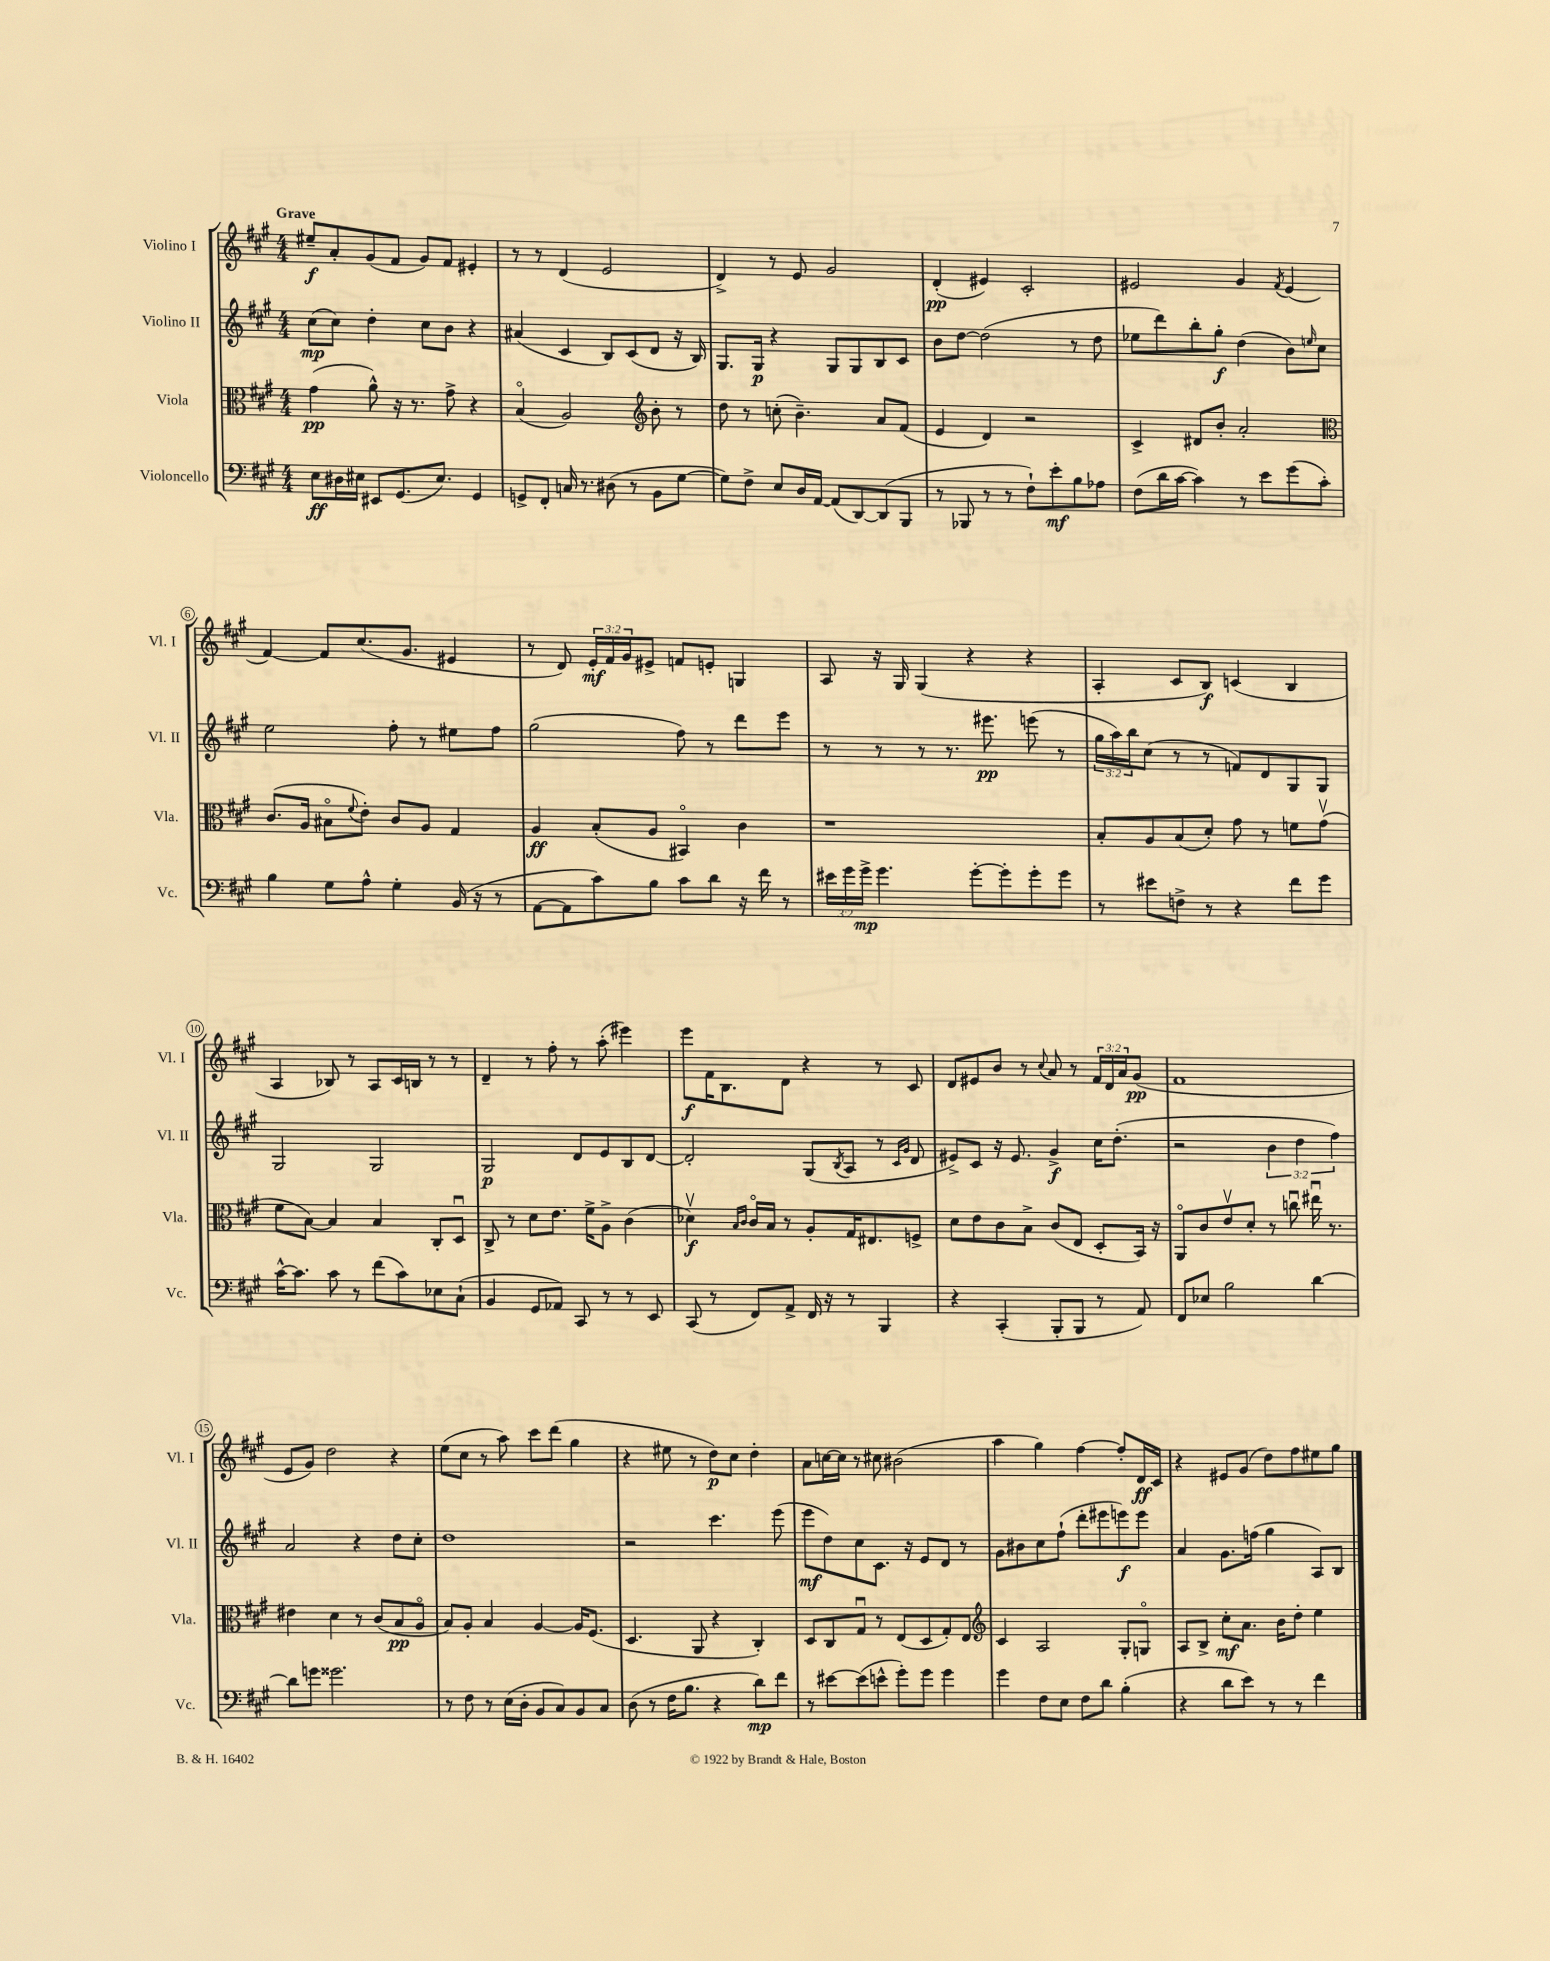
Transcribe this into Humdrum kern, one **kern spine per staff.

**kern	**dynam	**kern	**dynam	**kern	**dynam	**kern	**dynam
*part4	*part4	*part3	*part3	*part2	*part2	*part1	*part1
*staff4	*staff4	*staff3	*staff3	*staff2	*staff2	*staff1	*staff1
*I"Violoncello	*	*I"Viola	*	*I"Violino II	*	*I"Violino I	*
*I'Vc.	*	*I'Vla.	*	*I'Vl. II	*	*I'Vl. I	*
*clefF4	*	*clefC3	*	*clefG2	*	*clefG2	*
*k[f#c#g#]	*	*k[f#c#g#]	*	*k[f#c#g#]	*	*k[f#c#g#]	*
*M4/4	*	*M4/4	*	*M4/4	*	*M4/4	*
=1	=1	=1	=1	=1	=1	=1	=1
!	!	!	!	!	!	!LO:TX:a:B:t=Grave	!
8E\L	ff	(4g#\	pp	(8cc#\L	mp	8ee#X~/L	f
16D#X\L	.	.	.	8cc#\J)	.	8a'/	.
16E#X\JJ	.	.	.	.	.	.	.
8EE#X/L	.	8a^^\)	.	4dd'\	.	(8g#/	.
(8.GG#/	.	16r	.	.	.	8f#/J	.
.	.	8.r	.	.	.	.	.
.	.	.	.	8cc#\L	.	8g#/L)	.
8.E#/J)	.	.	.	.	.	.	.
.	.	8g#^\	.	8b\J	.	8f#/J	.
4GG#/	.	4r	.	4r	.	4e#X'/	.
=2	=2	=2	=2	=2	=2	=2	=2
8GGn^/L	.	(4B/	.	(4a#X/	.	8r	.
8FF#'/J	.	.	.	.	.	8r	.
16Cn/	.	2A/)	.	4c#/	.	(4d/	.
8.r	.	.	.	.	.	.	.
(8D#X\	.	.	.	8B/L)	.	2e/	.
8r	.	.	.	(8c#/	.	.	.
*	*	*clefG2	*	*	*	*	*
8BB\L	.	8b'\	.	8d/J	.	.	.
[8G#\J	.	8r	.	16r	.	.	.
.	.	.	.	16B/)	.	.	.
=3	=3	=3	=3	=3	=3	=3	=3
8G#\L])	.	8dd\	.	8.G#/L	.	4d^/)	.
8F#^\J	.	8r	.	.	.	.	.
.	.	.	.	16G#/Jk	p	.	.
8E/L	.	(8ccn'\	.	4r	.	8r	.
16D/L	.	4.b~\)	.	.	.	8e/	.
[16AA/JJ	.	.	.	.	.	.	.
(8AA/L]	.	.	.	8G#/L	.	2g#/	.
[8DD/)	.	.	.	8G#/	.	.	.
(8DD/]	.	8a/L	.	8B/	.	.	.
8BBB/J	.	(8f#/J	.	8c#/J	.	.	.
=4	=4	=4	=4	=4	=4	=4	=4
8r	.	4e/	.	8b\L	.	(4d'/	pp
8BBB-X/	.	.	.	[8dd\J	.	.	.
8r	.	4d/)	.	(2dd\]	.	4e#X/)	.
8r	.	.	.	.	.	.	.
8F#`\L)	.	2r	.	.	.	2c#'/	.
8e'\	mf	.	.	.	.	.	.
8B\	.	.	.	8r	.	.	.
8A-X\J	.	.	.	8dd\	.	.	.
=5	=5	=5	=5	=5	=5	=5	=5
(8F#\L	.	4c#^/	.	8ee-X\L	.	2e#X/	.
16d\L	.	.	.	8ddd\)	.	.	.
[16c#\JJ	.	.	.	.	.	.	.
4c#\])	.	8d#X/L	.	8bb'\	.	.	.
.	.	8b'/J	.	8gg#'\J	f	.	.
8r	.	2a'/	.	(4dd\	.	4g#/	.
8e\L	.	.	.	.	.	.	.
.	.	.	.	.	.	8qf#/	.
(8g#\	.	.	.	8b\L)	.	(4e#/	.
.	.	.	.	16qqeen/	.	.	.
8c#'\J)	.	.	.	8cc#\J	.	.	.
!!LO:LB:g=z
=6	=6	=6	=6	=6	=6	=6	=6
*	*	*clefC3	*	*	*	*	*
4B\	.	(8.c#/L	.	2ee\	.	[4f#/)	.
.	.	16A/Jk	.	.	.	.	.
8G#\L	.	8B#X\L	.	.	.	8f#/L]	.
.	.	8qqf#/	.	.	.	.	.
8A^^\J	.	8e'\J)	.	.	.	(8.cc#/	.
4G#'\	.	8c#/L	.	8ff#'\	.	.	.
.	.	.	.	.	.	8.g#/J	.
.	.	8A/J	.	8r	.	.	.
(16BB/	.	4G#/	.	8ee#X\L	.	4e#X/	.
16r	.	.	.	.	.	.	.
8r	.	.	.	8ff#\J	.	.	.
=7	=7	=7	=7	=7	=7	=7	=7
[8AA\L	.	4A/	ff	(2gg#\	.	8r	.
8AA\]	.	.	.	.	.	8d/)	.
8c#\)	.	(8B'/L	.	.	.	24e'/LL	mf
.	.	.	.	.	.	24f#/	.
.	.	.	.	.	.	24g#/J	.
8B\J	.	8A/J	.	.	.	8e#X^/J	.
8c#\L	.	4BB#X/)	.	8ff#\)	.	8fn/L	.
8d\J	.	.	.	8r	.	8en'/J	.
16r	.	4c#\	.	8ddd\L	.	4Gn/	.
16f#\	.	.	.	.	.	.	.
8r	.	.	.	8eee\J	.	.	.
=8	=8	=8	=8	=8	=8	=8	=8
24e#X\LL	.	1r	.	8r	.	8A/	.
24g#\	.	.	.	.	.	.	.
24g#^\JJ	mp	.	.	.	.	.	.
4.g#\	.	.	.	8r	.	16r	.
.	.	.	.	.	.	16G#/	.
.	.	.	.	8r	.	(4G#/	.
.	.	.	.	8.r	.	.	.
[8g#'\L	.	.	.	.	.	4r	.
.	.	.	.	8.eee#X\	pp	.	.
8g#'\]	.	.	.	.	.	.	.
8g#'\	.	.	.	(8eeen\	.	4r	.
8g#\J	.	.	.	8r	.	.	.
=9	=9	=9	=9	=9	=9	=9	=9
8r	.	8B'/L	.	24gg#\LL	.	4A'/	.
.	.	.	.	24aa\)	.	.	.
.	.	.	.	24bb\J	.	.	.
8e#X\L	.	8A/	.	(8cc#\J	.	.	.
8Fn^\J	.	(8B/	.	8r	.	8c#/L	.
8r	.	8d'/J)	.	8r	.	8B/J)	f
4r	.	8g#\	.	8fn/L)	.	(4cn/	.
.	.	8r	.	8d/	.	.	.
8f#\L	.	8fn\L	.	8G#/	.	4B/	.
8g#\J	.	(8g#v\J	.	8G#/J	.	.	.
!!LO:LB:g=z
=10	=10	=10	=10	=10	=10	=10	=10
[16c#^^\KL	.	8f#\L	.	2G#/	.	4A/	.
8.c#\J]	.	.	.	.	.	.	.
.	.	[8B\J)	.	.	.	.	.
8c#\	.	4B/]	.	.	.	8B-X/)	.
8r	.	.	.	.	.	8r	.
(8f#\L	.	4B/	.	2G#/	.	8A/L	.
8c#\)	.	.	.	.	.	16c#/L	.
.	.	.	.	.	.	16Bn/JJ	.
8E-X\	.	8C#'/L	.	.	.	8r	.
(8C#`\J	.	8Du/J	.	.	.	8r	.
=11	=11	=11	=11	=11	=11	=11	=11
4BB/	.	8C#^/	.	2G#/	p	4d~/	.
.	.	8r	.	.	.	.	.
8GG#/L	.	8d\L	.	.	.	8r	.
8AA-X/J)	.	8.e\J	.	.	.	8ff#'\	.
8CC#/	.	.	.	8d/L	.	8r	.
.	.	16f#^\KL	.	.	.	.	.
8r	.	8A^\J	.	8e/	.	(8aa'\	.
8r	.	(4c#\	.	8B/	.	4eee#X\)	.
8EE/	.	.	.	[8d/J	.	.	.
=12	=12	=12	=12	=12	=12	=12	=12
(8CC#/	.	4d-Xv\)	f	2d'/]	.	8eee\L	f
8r	.	.	.	.	.	16f#\K	.
.	.	.	.	.	.	8.B\	.
.	.	16qqB/LL	.	.	.	.	.
.	.	16qqc#/JJ	.	.	.	.	.
8FF#/L)	.	16c#/LL	.	.	.	.	.
.	.	16B/JJ	.	.	.	.	.
8AA^/J	.	8r	.	.	.	8d\J	.
16FF#/	.	8A'/L	.	(8G#/L	.	4r	.
16r	.	.	.	.	.	.	.
.	.	.	.	8qB/	.	.	.
8r	.	16G#/K	.	8A/J	.	.	.
.	.	8.E#X/	.	.	.	.	.
4BBB/	.	.	.	8r	.	8r	.
.	.	.	.	16qqc#/LL	.	.	.
.	.	.	.	16qqg#/JJ	.	.	.
.	.	8Fn^/J	.	8d/	.	8c#/	.
=13	=13	=13	=13	=13	=13	=13	=13
4r	.	8d\L	.	8e#X^/L)	.	8d/L	.
.	.	8e\	.	8c#/J	.	8e#X/	.
(4CC#'/	.	8c#\	.	16r	.	8b/J	.
.	.	.	.	8.e#/	.	.	.
.	.	8B^\J	.	.	.	8r	.
.	.	.	.	.	.	8qqcc#/	.
8BBB'/L	.	(8c#/L	.	4g#^/	f	8a/	.
8BBB/J	.	8E/J	.	.	.	8r	.
8r	.	8D'/L	.	16cc#\KL	.	24f#/LL	.
.	.	.	.	.	.	24d/	.
.	.	.	.	(8.dd'\J	.	.	.
.	.	.	.	.	.	24a/J	.
8AA/)	.	16BB/Jk)	.	.	.	(8g#/J	pp
.	.	16r	.	.	.	.	.
=14	=14	=14	=14	=14	=14	=14	=14
8FF#/L	.	8AA/L	.	2r	.	1f#	.
8E-X/J	.	8c#/	.	.	.	.	.
2B\	.	8ev/	.	.	.	.	.
.	.	8d'/J	.	.	.	.	.
.	.	8r	.	6b\	.	.	.
.	.	8ccnu\	.	.	.	.	.
.	.	.	.	6dd\	.	.	.
[4d\	.	16ee#Xu\	.	.	.	.	.
.	.	8.r	.	.	.	.	.
.	.	.	.	6ff#\)	.	.	.
!!LO:LB:g=z
=15	=15	=15	=15	=15	=15	=15	=15
8d\L]	.	4e#X\	.	2a/	.	8e/L	.
8gn\J	.	.	.	.	.	8g#/J)	.
2.g##X\	.	4d\	.	.	.	2dd\	.
.	.	8r	.	4r	.	.	.
.	.	(8c#/L	.	.	.	.	.
.	.	8B/	pp	8dd\L	.	4r	.
.	.	8A/J	.	8cc#'\J	.	.	.
=16	=16	=16	=16	=16	=16	=16	=16
8r	.	8B/L)	.	1dd	.	(8ee\L	.
8F#\	.	8A'/J	.	.	.	8cc#\J	.
8r	.	4B/	.	.	.	8r	.
(16E\LL	.	.	.	.	.	8aa\)	.
16D'\JJ	.	.	.	.	.	.	.
8BB/L	.	[4A/	.	.	.	8ccc#\L	.
8C#/)	.	.	.	.	.	(8ddd\J	.
8BB/	.	16A/KL]	.	.	.	4gg#\	.
.	.	(8.F#/J	.	.	.	.	.
8C#/J	.	.	.	.	.	.	.
=17	=17	=17	=17	=17	=17	=17	=17
(8D\	.	4.D/	.	2r	.	4r	.
8r	.	.	.	.	.	.	.
16F#\KL	.	.	.	.	.	8ee#X\	.
8.B\J	.	.	.	.	.	.	.
.	.	8AA/	.	.	.	8r	.
4r	.	4r	.	4.ccc#\	.	8dd\L)	p
.	.	.	.	.	.	8cc#\J	.
8d\L)	mp	4C#'/)	.	.	.	4dd'\	.
8f#\J	.	.	.	(8eee\	.	.	.
=18	=18	=18	=18	=18	=18	=18	=18
8r	.	8D/L	.	8eee\L	mf	8a\L	.
[8e#X\L	.	8C#/	.	8dd\)	.	[16ccn\L	.
.	.	.	.	.	.	16cc\JJ]	.
(8e#\]	.	8G#u/J	.	8cc#\	.	8r	.
8en^^\J	.	8r	.	8.c#\J	.	8cc#X\	.
8g#'\L)	.	(8E/L	.	.	.	(2b#X\	.
.	.	.	.	16r	.	.	.
8g#\J	.	8D/	.	8e/L	.	.	.
4g#\	.	8G#'/)	.	8d/J	.	.	.
.	.	8E/J	.	8r	.	.	.
=19	=19	=19	=19	=19	=19	=19	=19
*	*	*clefG2	*	*	*	*	*
4g#\	.	4c#/	.	8g#\L	.	4aa\	.
.	.	.	.	8b#X\	.	.	.
8F#\L	.	2A/	.	8cc#\	.	4gg#\)	.
8E\J	.	.	.	(8ff#`\J	.	.	.
8F#\L	.	.	.	8ddd'\L	.	[4ff#\	.
8d\J	.	.	.	8eee#X\	.	.	.
(4B'\	.	8G#'/L	.	8eeen\)	f	8ff#'/L]	.
.	.	8Gn/J	.	8eee\J	.	16d/L	ff
.	.	.	.	.	.	16c#/JJ	.
=20	=20	=20	=20	=20	=20	=20	=20
4r	.	8A/L	.	4a/	.	4r	.
.	.	8B^/J	.	.	.	.	.
8d\L	.	8cc#'\L	mf	8.g#\L	.	8e#X/L	.
8e\J)	.	8.a\J	.	.	.	(8g#/J	.
.	.	.	.	(16ffn\Jk	.	.	.
8r	.	.	.	4gg#\	.	8dd\L)	.
.	.	16b\KL	.	.	.	.	.
8r	.	8dd'\J	.	.	.	8ff#\	.
4f#\	.	4ee\	.	8A/L)	.	8ee#X\	.
.	.	.	.	8B/J	.	8gg#\J	.
==	==	==	==	==	==	==	==
*-	*-	*-	*-	*-	*-	*-	*-
